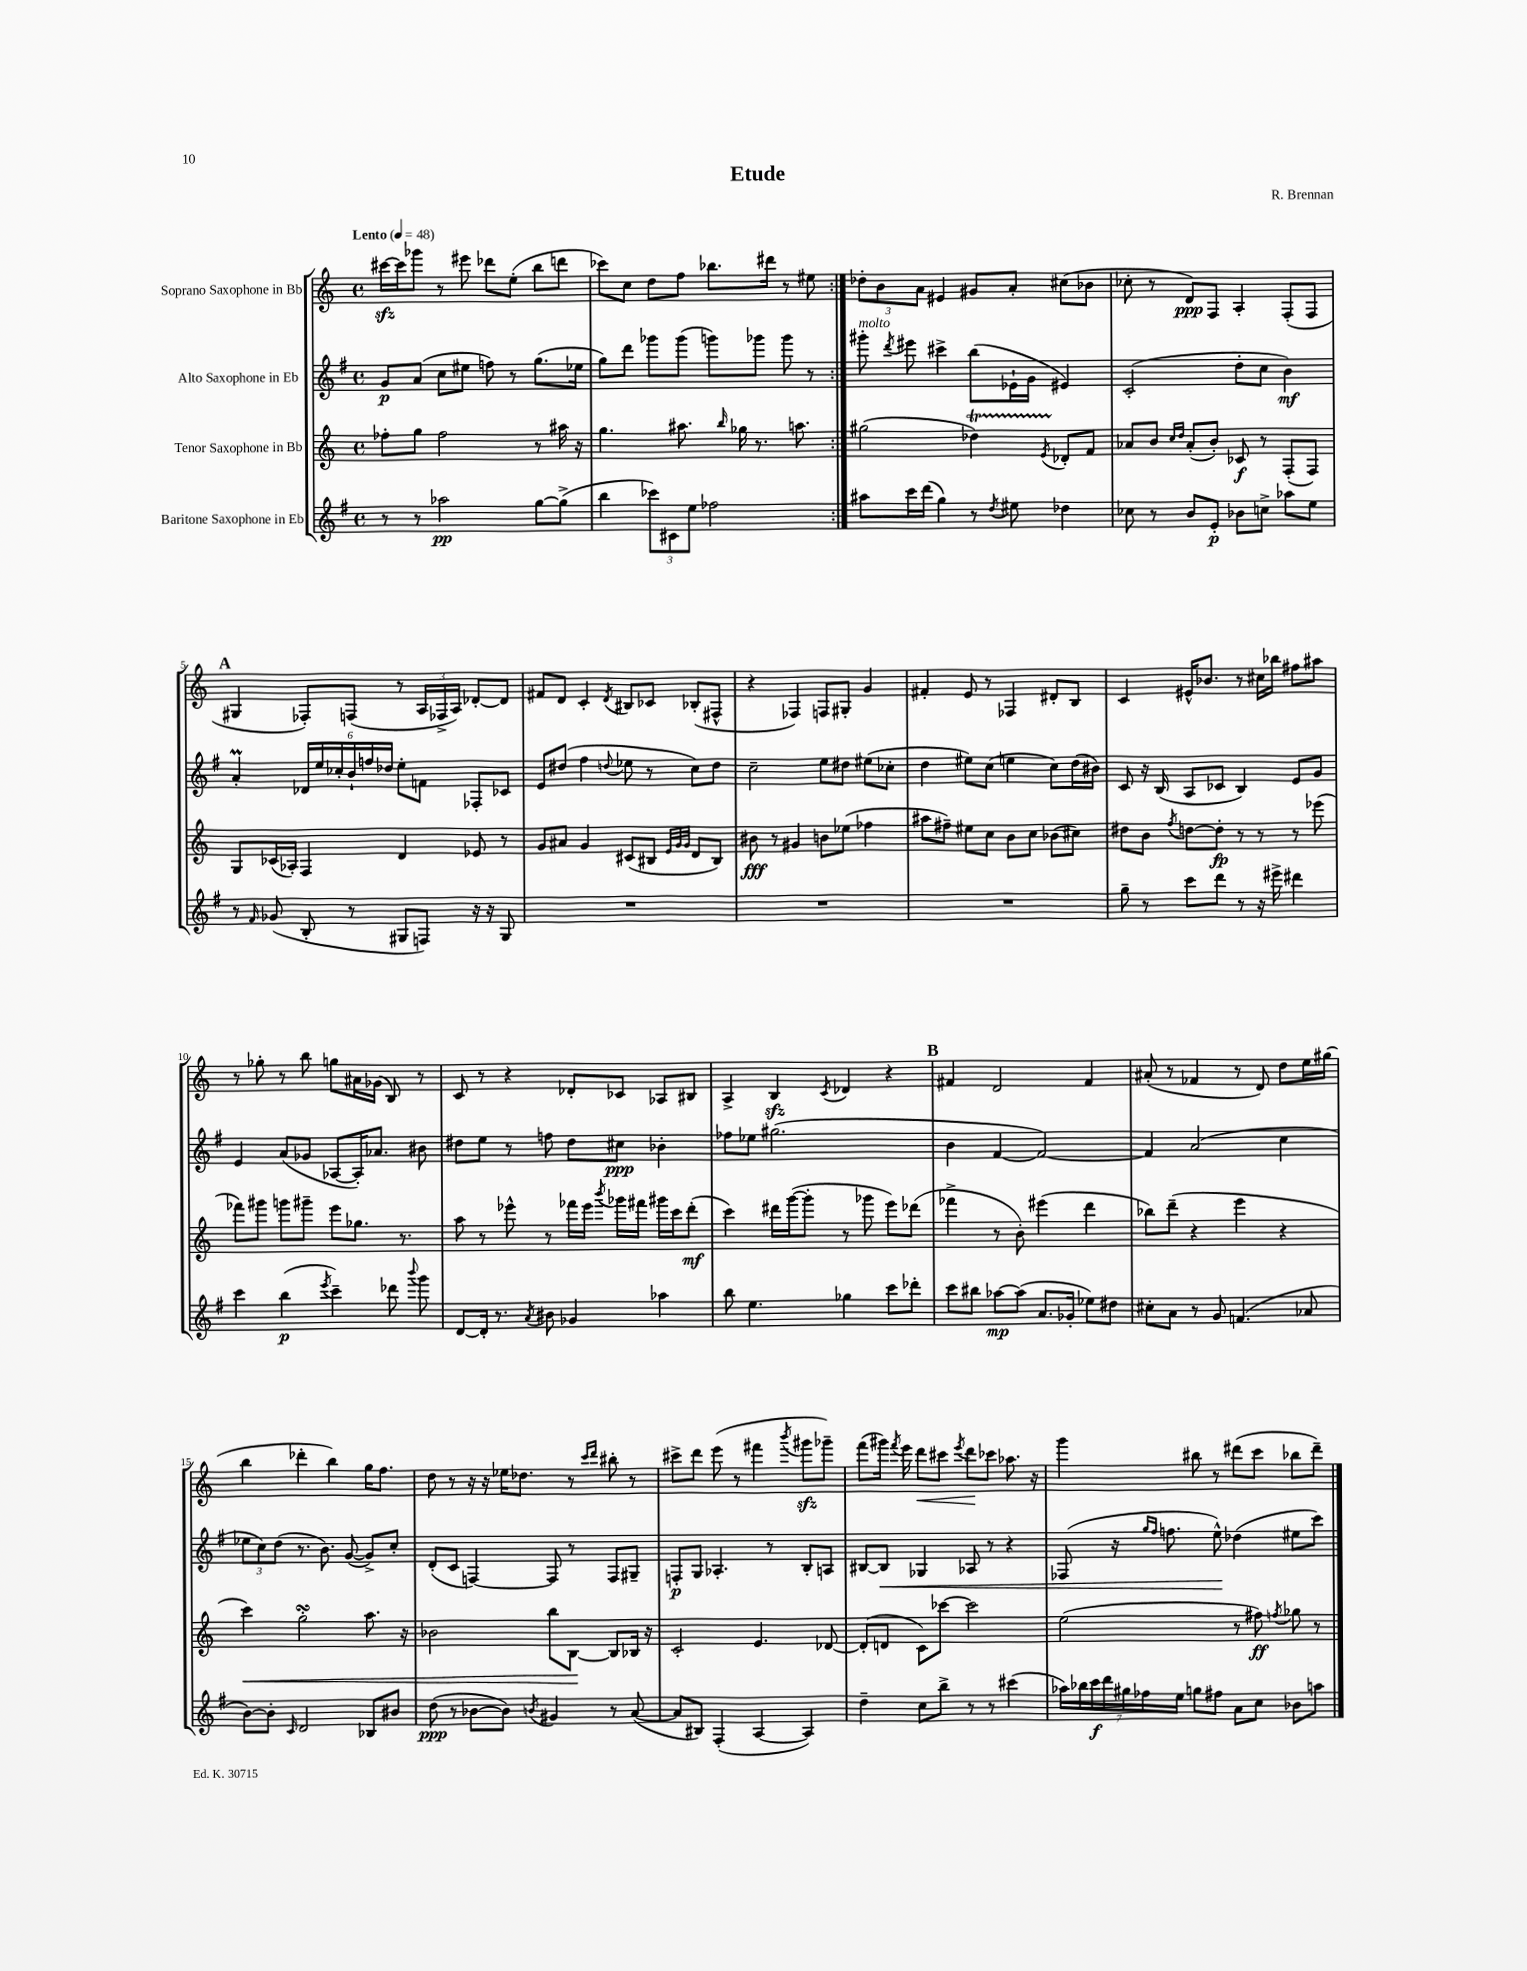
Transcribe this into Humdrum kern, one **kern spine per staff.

**kern	**dynam	**kern	**dynam	**kern	**dynam	**kern	**dynam
*part4	*part4	*part3	*part3	*part2	*part2	*part1	*part1
*staff4	*staff4	*staff3	*staff3	*staff2	*staff2	*staff1	*staff1
*I"Baritone Saxophone in Eb	*	*I"Tenor Saxophone in Bb	*	*I"Alto Saxophone in Eb	*	*I"Soprano Saxophone in Bb	*
*clefG2	*	*clefG2	*	*clefG2	*	*clefG2	*
*k[f#]	*	*k[]	*	*k[f#]	*	*k[]	*
*M4/4	*	*M4/4	*	*M4/4	*	*M4/4	*
*met(c)	*	*met(c)	*	*met(c)	*	*met(c)	*
*MM48	*	*MM48	*	*MM48	*	*MM48	*
=1	=1	=1	=1	=1	=1	=1	=1
!	!	!	!	!	!	!LO:TX:a:B:t=Lento	!
8r	.	8ff-X'\L	.	8g/L	p	[16ccc#Xzz\LL	.
.	.	.	.	.	.	16ccc#\J]	.
8r	.	8gg\J	.	(8a/J	.	8ggg-X\J	.
2aa-X\	pp	2ff-\	.	8cc\L	.	8r	.
.	.	.	.	8ee#X\J	.	8eee#X\	.
.	.	.	.	8ffn\)	.	8ddd-X\L	.
.	.	.	.	8r	.	(8ee'\J	.
[8gg\L	.	8r	.	(8.gg\L	.	8bb\L	.
(8gg^\J]	.	16aa#X\	.	.	.	8dddn\J	.
.	.	16r	.	16ee-X\Jk	.	.	.
=2	=2	=2	=2	=2	=2	=2	=2
4bb\	.	4.gg\	.	8gg\L)	.	8ccc-X\L)	.
.	.	.	.	8ddd\J	.	8cc\J	.
12ccc-X\L)	.	.	.	8ggg-X\L	.	8dd\L	.
12c#X\	.	.	.	.	.	.	.
.	.	8.aa#X\	.	(8ggg-\J	.	8ff\J	.
12ee\J	.	.	.	.	.	.	.
2ff-X\	.	.	.	8gggn\L)	.	8.bb-X\L	.
.	.	16qqbb/	.	.	.	.	.
.	.	16gg-X\	.	.	.	.	.
.	.	8.r	.	8ggg-X\J	.	.	.
.	.	.	.	.	.	16ddd#X\Jk	.
.	.	.	.	8ggg-\	.	8r	.
.	.	8.aan\	.	.	.	.	.
.	.	.	.	8r	.	8ee#X\	.
=3:|!	=3:|!	=3:|!	=3:|!	=3:|!	=3:|!	=3:|!	=3:|!
!	!	!	!	!LO:TX:a:i:t=molto	!	!	!
8aa#X\L	.	(2gg#X\	.	8ggg#X'\	.	12dd-X'\L	.
.	.	.	.	.	.	12b\	.
.	.	.	.	8qddd/	.	.	.
16ccc\L	.	.	.	8eee#X\	.	.	.
.	.	.	.	.	.	12a\J	.
(16ddd\JJ	.	.	.	.	.	.	.
4gg\)	.	.	.	4ccc#X^\	.	4e#X/	.
8r	.	4dd-XT\)	.	(8bb\L	.	8g#X/L	.
8qdd/	.	.	.	.	.	.	.
8ee#X\	.	.	.	16e-X`\L	.	8a'/J	.
.	.	.	.	16g\JJ	.	.	.
.	.	8qe/	.	.	.	.	.
4dd-X\	.	8d-X'/L	.	4e#X/)	.	(8cc#X\L	.
.	.	8f/J	.	.	.	8b-X\J	.
=4	=4	=4	=4	=4	=4	=4	=4
8cc-X\	.	8a-X/L	.	(2c'/	.	8cc-X'\	.
8r	.	8b/J	.	.	.	8r	.
.	.	16qqcc/LL	.	.	.	.	.
.	.	16qqdd/JJ	.	.	.	.	.
8b/L	.	(8a-'/L	.	.	.	8d/L)	ppp
8e'/J	p	8b'/J)	.	.	.	8F/J	.
8b-X\L	.	8c-X/	f	8dd'\L	.	4A'/	.
8ccn^\J	.	8r	.	8cc\J	.	.	.
8aa-X\L	.	(8F'/L	.	4b\)	mf	(8F'/L	.
8ee\J	.	8F/J)	.	.	.	8F/J	.
!!LO:LB:g=z
!!LO:REH:place=s1:t=A
=5	=5	=5	=5	=5	=5	=5	=5
8r	.	8G/L	.	4aM'/	.	4G#X/	.
16qqf#/	.	.	.	.	.	.	.
(8g-X/	.	(16c-X/L	.	.	.	.	.
.	.	16A-X'/JJ)	.	.	.	.	.
8B'/	.	4F/	.	24d-X/LL	.	8F-X'/L)	.
.	.	.	.	24ee/	.	.	.
.	.	.	.	24cc-X'/	.	.	.
8r	.	.	.	24b`/	.	(8Fn/J	.
.	.	.	.	24ffn/	.	.	.
.	.	.	.	24dd-X/JJ	.	.	.
8G#X/L	.	4d/	.	8ee'\L	.	8r	.
8Fn/J)	.	.	.	8fn\J	.	24A/LL	.
.	.	.	.	.	.	24F-X^/	.
.	.	.	.	.	.	24A/JJ)	.
16r	.	8e-X/	.	8F-X'/L	.	[8d-X'/L	.
16r	.	.	.	.	.	.	.
8G#/	.	8r	.	8c-X/J	.	8d-/J]	.
=6	=6	=6	=6	=6	=6	=6	=6
1r	.	8g/L	.	8e/L	.	8f#X/L	.
.	.	8a#X/J	.	(8dd#X/J	.	8d/J	.
.	.	4g/	.	4ff#\	.	4c'/	.
.	.	.	.	8qqddn/	.	8qd/	.
.	.	(8c#X/L	.	8ee-X\	.	8B#X/L	.
.	.	8B#X/J	.	8r	.	8c-X/J	.
.	.	32qqe/LLL	.	.	.	.	.
.	.	32qqg/	.	.	.	.	.
.	.	32qqg/JJJ	.	.	.	.	.
.	.	8d/L	.	8cc\L)	.	(8B-X'/L	.
.	.	8B#/J)	.	8dd\J	.	8F#X^^/J	.
=7	=7	=7	=7	=7	=7	=7	=7
1r	.	8b#X\	fff	2cc~\	.	4r	.
.	.	8r	.	.	.	.	.
.	.	4g#X/	.	.	.	4F-X/)	.
.	.	8bn\L	.	8ee\L	.	8Fn/L	.
.	.	(8ee-X\J	.	8dd#X\J	.	8G#X'/J	.
.	.	4ff-X\	.	(8ee#X\L	.	4g/	.
.	.	.	.	8cc-X'\J	.	.	.
=8	=8	=8	=8	=8	=8	=8	=8
1r	.	8aa#X\L	.	4dd\	.	4f#X'/	.
.	.	8ff#X~\J)	.	.	.	.	.
.	.	8ee#X\L	.	8ee#X\L)	.	8e/	.
.	.	8cc\J	.	(8cc\J	.	8r	.
.	.	8b\L	.	4een\	.	4F-X/	.
.	.	8cc\J	.	.	.	.	.
.	.	(8b-X\L	.	8cc\L)	.	8d#X'/L	.
.	.	8cc#X\J)	.	(16dd\L	.	8B/J	.
.	.	.	.	16b#X\JJ)	.	.	.
=9	=9	=9	=9	=9	=9	=9	=9
8gg~\	.	8dd#X\L	.	8c/	.	4c/	.
8r	.	8b\J	.	16r	.	.	.
.	.	.	.	(16B/	.	.	.
.	.	8qff/	.	.	.	.	.
8ccc\L	.	[8ddn\L	.	8A/L	.	16e#X^^/KL	.
.	.	.	.	.	.	8.b-X/J	.
8ddd\J	.	8dd'\J]	fp	8c-X/J	.	.	.
8r	.	8r	.	4B/)	.	8r	.
16r	.	8r	.	.	.	16cc#X\LL	.
16eee#X^\	.	.	.	.	.	16bb-X\JJ	.
4ddd#X\	.	8r	.	8e/L	.	8ff#X\L	.
.	.	(8eee-X\	.	8g/J	.	8aa#X\J	.
!!LO:LB:g=z
=10	=10	=10	=10	=10	=10	=10	=10
4ccc\	.	8fff-X\L)	.	4e/	.	8r	.
.	.	8ggg#X\J	.	.	.	8gg-X'\	.
(4bb\	p	8gggn\L	.	(8a/L	.	8r	.
.	.	8ggg#X~\J	.	8g-X/J	.	8bb\	.
8qeee/	.	.	.	.	.	.	.
4ccc~\)	.	8eee\L	.	[8A-X/L	.	8ggn\L	.
.	.	8.gg-X\J	.	16A-'/K])	.	16a#X\L	.
.	.	.	.	8.a-X/J	.	(16g-X\JJ	.
8ddd-X\	.	.	.	.	.	8B/)	.
.	.	8.r	.	.	.	.	.
8qqbbb/	.	.	.	.	.	.	.
8ggg\	.	.	.	8b#X\	.	8r	.
=11	=11	=11	=11	=11	=11	=11	=11
[8d/L	.	8aa\	.	8dd#X\L	.	8c/	.
16d'/Jk]	.	8r	.	8ee\J	.	8r	.
8.r	.	.	.	.	.	.	.
.	.	8eee-X^^\	.	8r	.	4r	.
8qa/	.	.	.	.	.	.	.
8b#X\	.	8r	.	8ffn\	.	.	.
4g-X/	.	16fff-X\LL	.	8dd#\L	.	8d-X'/L	.
.	.	16eee-\JJ	.	.	.	.	.
.	.	8qbbb/	.	.	.	.	.
.	.	16ggg-X\LL	.	8cc#X\J	ppp	8c-X/J	.
.	.	16fff#X\JJ	.	.	.	.	.
4aa-X\	.	16ggg#X\LL	.	4b-X'\	.	8A-X/L	.
.	.	16ccc\J	.	.	.	.	.
.	.	(8ddd'\J	mf	.	.	8B#X/J	.
=12	=12	=12	=12	=12	=12	=12	=12
8bb\	.	4ccc\)	.	8ff-X\L	.	4A^/	.
4.ee\	.	.	.	8ee-X\J	.	.	.
.	.	16ddd#X\LL	.	(2.gg#X\	.	4Bzz/	.
.	.	([16ggg\J	.	.	.	.	.
.	.	8ggg'\J]	.	.	.	.	.
.	.	.	.	.	.	8qc/	.
4gg-X\	.	8r	.	.	.	4d-X/	.
.	.	8ggg-X\	.	.	.	.	.
8ccc\L	.	8eee\L)	.	.	.	4r	.
8ddd-X'\J	.	(8ddd-X\J	.	.	.	.	.
!!LO:REH:place=s1:t=B
=13	=13	=13	=13	=13	=13	=13	=13
8ccc\L	.	4fff-X^\	.	4b\	.	4f#X/	.
8bb#X\J	.	.	.	.	.	.	.
[8aa-X\L	mp	8r	.	[4f#/	.	2d/	.
(8aa-\J]	.	8b'\)	.	.	.	.	.
8.a/L	.	(4eee#X\	.	2f#/_)	.	.	.
16g-X'/Jk	.	.	.	.	.	.	.
8ee-X\L)	.	4ddd\	.	.	.	4f#/	.
8dd#X\J	.	.	.	.	.	.	.
=14	=14	=14	=14	=14	=14	=14	=14
8cc#X'\L	.	8bb-X\L)	.	4f#/]	.	(8a#X'/	.
8a\J	.	(8ddd~\J	.	.	.	8r	.
8r	.	4r	.	(2a/	.	4f-X/	.
8g/	.	.	.	.	.	.	.
(4.fn/	.	4eee\	.	.	.	8r	.
.	.	.	.	.	.	8d/)	.
.	.	4r	.	4cc\	.	8dd\L	.
8a-X/	.	.	.	.	.	16ee\L	.
.	.	.	.	.	.	(16gg#X\JJ	.
!!LO:LB:g=z
=15	=15	=15	=15	=15	=15	=15	=15
!	!	!	!LO:HP:b	!	!	!	!
[8b\L)	.	4ccc\)	<	12ee-X\L	.	4bb\	.
.	.	.	.	12cc\)	.	.	.
8b'\J]	.	.	.	.	.	.	.
.	.	.	.	(12dd\J	.	.	.
16qqc/	.	.	.	.	.	.	.
2d/	.	2ggsSSS'\	.	8.r	.	4ddd-X'\	.
.	.	.	.	8.b\)	.	.	.
.	.	.	.	.	.	4bb\)	.
.	.	.	.	([8g/	.	.	.
8B-X/L	.	8.aa\	.	8g^/L])	.	16gg\KL	.
.	.	.	.	.	.	8.ff\J	.
8b#X/J	.	.	.	8cc'/J	.	.	.
.	.	16r	.	.	.	.	.
=16	=16	=16	=16	=16	=16	=16	=16
(8dd\	ppp	2b-X\	.	(8d'/L	.	8dd\	.
8r	.	.	.	8c/J	.	8r	.
[8b-X\L	.	.	.	[4Fn/)	.	16r	.
.	.	.	.	.	.	16r	.
8b-\J])	.	.	.	.	.	16ee-X\KL	.
.	.	.	.	.	.	8.dd-X\J	.
8qbn/	.	.	.	.	.	.	.
4g#X/	.	8bb\L	.	8F/]	.	.	.
.	.	[8B\J	.	8r	.	8r	.
.	.	.	.	.	.	16qqccc/LL	.
.	.	.	.	.	.	16qqddd/JJ	.
8r	.	8B/L]	[	8F/L	.	8bb#X'\	.
([8a/	.	16B-X/Jk	.	8G#X~/J	.	8r	.
.	.	16r	.	.	.	.	.
=17	=17	=17	=17	=17	=17	=17	=17
8a/L]	.	2c'/	.	8Fn'/L	p	8ccc#X^\L	.
8B#X/J)	.	.	.	8G/J	.	8ddd\J	.
(4F#'/	.	.	.	4.A-X'/	.	(8eee\	.
.	.	.	.	.	.	8r	.
[4A/	.	4.e/	.	.	.	4fff#X\	.
.	.	.	.	8r	.	.	.
.	.	.	.	.	.	8qbbb/	.
4A/])	.	.	.	8B'/L	.	8ggg#Xzz\L	.
.	.	[8d-X/	.	8An/J	.	8ggg-X~\J)	.
=18	=18	=18	=18	=18	=18	=18	=18
4dd~\	.	(8d-'/L]	.	[8B#X/L	.	(8fff\L	.
!	!	!	!	!	!LO:HP:b	!	!
.	.	8dn/J	.	8B#/J]	<	16ggg#X\Jk)	.
.	.	.	.	.	.	8qfff/	.
.	.	.	.	.	.	16eee\	.
!	!	!	!	!	!	!	!LO:HP:b
8cc\L	.	8c\L)	.	4G-X/	.	8ddd\L	<
8bb^\J	.	[8ccc-X\J	.	.	.	8ccc#X\J	.
.	.	.	.	.	.	8qeee/	.
8r	.	2ccc-\]	.	8A-X/	.	8ddd\L	.
8r	.	.	.	8r	.	8ccc-X\J	[
(4ccc#X\	.	.	.	4r	.	8.aa-X\	.
.	.	.	.	.	.	16r	.
=19	=19	=19	=19	=19	=19	=19	=19
28aa-X\LL)	.	(2ee\	.	(8F-X/	.	4ggg\	.
28bb-X\	.	.	.	.	.	.	.
28ccc\	f	.	.	.	.	.	.
28ddd\	.	.	.	.	.	.	.
.	.	.	.	16r	.	.	.
28gg#X\	.	.	.	.	.	.	.
28ff-X\	.	.	.	.	.	.	.
.	.	.	.	16qqgg/LL	.	.	.
.	.	.	.	16qqff#/JJ	.	.	.
.	.	.	.	8.ffn\	.	.	.
28ee\JJ	.	.	.	.	.	.	.
8ggn\L	.	.	.	.	.	8bb#X\	.
8ff#X\J	.	.	.	8ee^^\)	.	8r	.
8a\L	.	8r	.	(4dd-X\	[	(8ddd#X\L	.
8cc\J	.	8ff#X\)	ff	.	.	8ccc\J	.
.	.	8qffn/	.	.	.	.	.
8b-X\L	.	8gg-X\	.	8ee#X\L	.	8bb-X\L	.
8aan\J	.	8r	.	8ccc\J)	.	8ddd#~\J)	.
==	==	==	==	==	==	==	==
*-	*-	*-	*-	*-	*-	*-	*-
